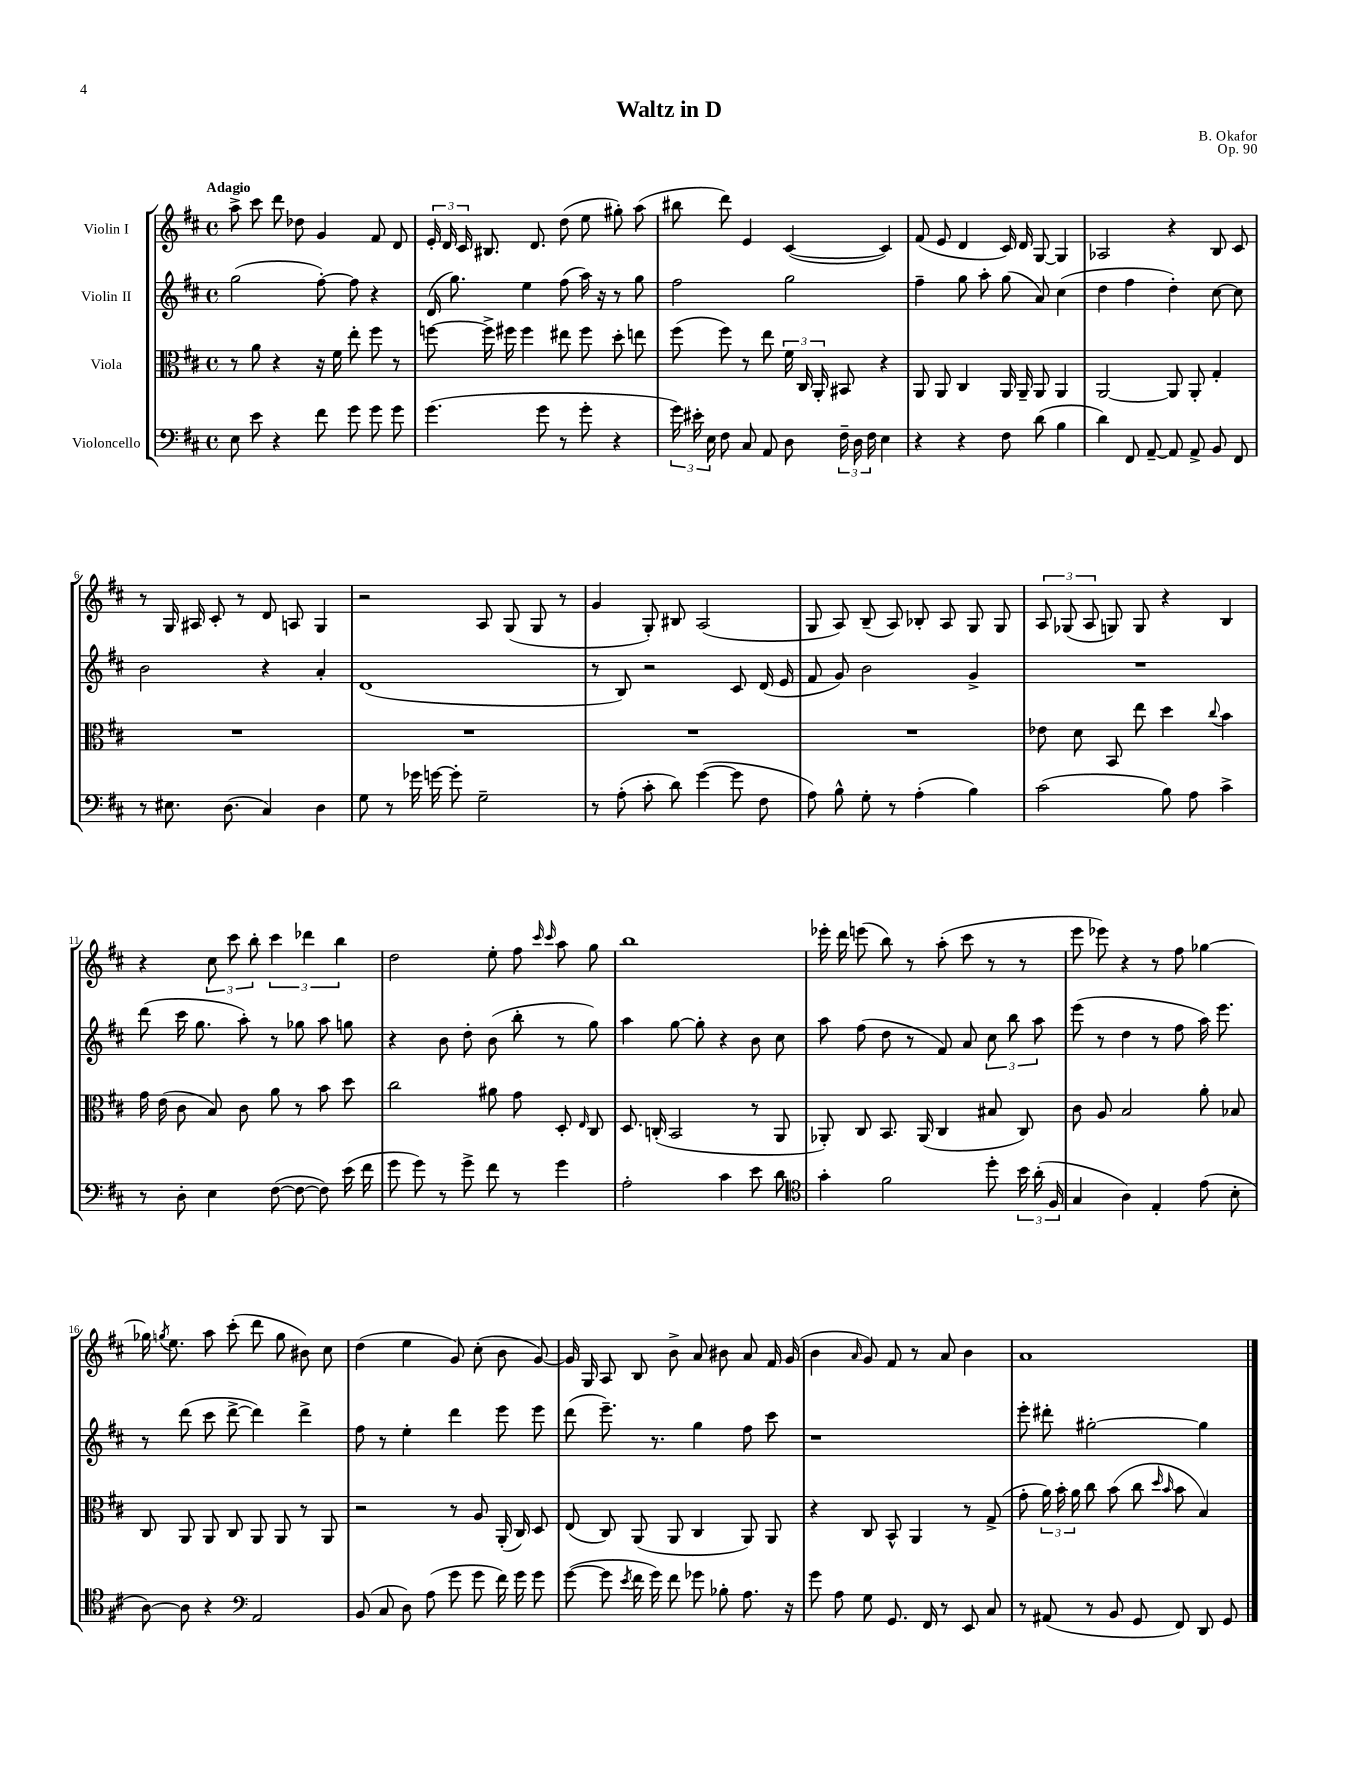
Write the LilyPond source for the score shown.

\header { title = "Waltz in D" composer = "B. Okafor" opus = "Op. 90" }
<<
\new StaffGroup <<
\new Staff = "s0" \with { instrumentName = "Violin I" } {
    \clef treble \key d \major \defaultTimeSignature \time 4/4 \tempo "Adagio"
    \autoBeamOff a''8-> cis'''8 d'''8 des''8 g'4 fis'8 d'8 |
    \tuplet 3/2 { e'16-. d'16 cis'16 } bis8. d'8. d''8( e''8 gis''8-.) a''8( |
    bis''8 d'''8) e'4 cis'4~( cis'4) |
    fis'8( e'8 d'4 cis'16) d'16 g8~ g4 |
    aes2 r4 b8 cis'8 |
    r8 g16 ais16 cis'8-. r8 d'8 a8 g4 |
    r2 a8 g8( g8 r8 |
    g'4 g8-.) bis8 a2( |
    g8 a8) b8--( a8) bes8-. a8 g8 g8 |
    \tuplet 3/2 { a8 ges8( a8 } g8) g8 r4 b4 |
    r4 \tuplet 3/2 { cis''8 cis'''8 b''8-. } \tuplet 3/2 { cis'''4 des'''4 b''4 } |
    d''2 e''8-. fis''8 \grace { cis'''16 cis'''16 } a''8 g''8 |
    b''1 |
    ees'''16-. d'''16 e'''8( b''8) r8 a''8-.( cis'''8 r8 r8 |
    e'''8 ees'''8) r4 r8 fis''8 ges''4~ |
    ges''16 \acciaccatura { g''8 } e''8. a''8 cis'''8-.( d'''8 g''8 bis'8) cis''8 |
    d''4( e''4 g'8) cis''8-.( b'8 g'8~) |
    g'16 g16 a8 b8 b'8-> a'8 bis'8 a'8 fis'16 g'16( |
    b'4 \grace { a'16 } g'8) fis'8 r8 a'8 b'4 |
    a'1 \bar "|." |
}
\new Staff = "s1" \with { instrumentName = "Violin II" } {
    \clef treble \key d \major \defaultTimeSignature \time 4/4
    \autoBeamOff g''2( fis''8~-.) fis''8 r4 |
    d'16( g''8.) e''4 fis''8( a''16) r16 r8 g''8 |
    fis''2 g''2 |
    fis''4-- g''8 a''8-. g''8( a'8) cis''4( |
    d''4 fis''4 d''4-.) cis''8~ cis''8 |
    b'2 r4 a'4-. |
    d'1( |
    r8 b8) r2 cis'8 d'16( e'16 |
    fis'8 g'8) b'2 g'4-> |
    R1 |
    d'''8( cis'''16 g''8. a''8-.) r8 ges''8 a''8 g''8 |
    r4 b'8 d''8-. b'8( b''8-. r8 g''8) |
    a''4 g''8~ g''8-. r4 b'8 cis''8 |
    a''8 fis''8( d''8 r8 fis'8) a'8 \tuplet 3/2 { cis''8 b''8 a''8 } |
    e'''8( r8 d''4 r8 fis''8 a''16) e'''8. |
    r8 d'''8( cis'''8 d'''8~-> d'''4) d'''4-> |
    fis''8 r8 e''4-. d'''4 e'''8 e'''8 |
    d'''8( e'''8.--) r8. g''4 fis''8 cis'''8 |
    r1 |
    e'''8-. dis'''8-. gis''2~-. gis''4 \bar "|." |
}
\new Staff = "s2" \with { instrumentName = "Viola" } {
    \clef alto \key d \major \defaultTimeSignature \time 4/4
    \autoBeamOff r8 a'8 r4 r16 fis'16 e''8-. fis''8 r8 |
    f''8~ f''16-> fis''16 fis''4 eis''8 fis''8 d''8-. e''8 |
    fis''8( fis''8) r8 e''8 \tuplet 3/2 { fis'16 cis16 a,16-. } bis,8 r4 |
    a,8 a,8 cis4 a,16 a,16-- a,8 a,4 |
    a,2~ a,8 a,8-. g4-. |
    R1 |
    R1 |
    R1 |
    R1 |
    ees'8 d'8 b,8 e''8 d''4 \appoggiatura { cis''8 } b'4 |
    g'16 e'16( cis'8 b8) cis'8 a'8 r8 b'8 d''8 |
    cis''2 ais'8 g'8 d8-. \grace { e16 } cis8 |
    d8. c16-.( b,2 r8 a,8 |
    aes,8-.) cis8 b,8. aes,16( cis4 bis8 cis8) |
    cis'8 a8 b2 a'8-. bes8 |
    cis8 a,8 a,8 cis8 a,8 a,8 r8 a,8 |
    r2 r8 a8 a,16-.( cis16) d8 |
    e8( cis8) a,8( a,8 cis4 a,8) a,8 |
    r4 cis8 b,8-^ a,4 r8 g8->( |
    g'8-. \tuplet 3/2 { a'16) b'16-. a'16 } cis''8 b'8( cis''8 \grace { d''16 b'16 } b'8 b4) \bar "|." |
}
\new Staff = "s3" \with { instrumentName = "Violoncello" } {
    \clef bass \key d \major \defaultTimeSignature \time 4/4
    \autoBeamOff e8 e'8 r4 fis'8 g'8 g'8 g'8 |
    g'4.( g'8 r8 g'8-. r4 |
    \tuplet 3/2 { g'16) eis'16-. e16 } fis8 cis8 a,8 d8 \tuplet 3/2 { fis16-- d16 fis16 } e4 |
    r4 r4 fis8 d'8( b4 |
    d'4) fis,8 a,8~-- a,8 a,8-> b,8 fis,8 |
    r8 eis8. d8.( cis4) d4 |
    g8 r8 ges'16 g'16~ g'8-. g2-- |
    r8 a8-.( cis'8-. d'8) g'4~( g'8 fis8 |
    a8) b8-^ g8-. r8 a4-.( b4) |
    cis'2( b8) a8 cis'4-> |
    r8 d8-. e4 fis8~( fis8~ fis8) e'16( fis'16 |
    g'8 g'8) r8 g'8-> fis'8 r8 g'4 |
    a2-. cis'4 e'8 d'8 |
    \clef tenor g'4-. fis'2 d''8-. \tuplet 3/2 { b'16 a'16-.( fis16 } |
    g4 a4) e4-. e'8( b8-. |
    a8~) a8 r4 \clef bass a,2 |
    b,8( cis8 d8) a8( g'8 g'8 fis'16) g'16 g'8 |
    g'8~( g'8 \acciaccatura { e'8 } fis'16 g'16) fis'8 ges'8 bes8-. a8. r16 |
    g'8 a8 g8 g,8. fis,16 r8 e,8 cis8 |
    r8 ais,8( r8 b,8 g,8 fis,8) d,8 g,8 \bar "|." |
}
>>
>>
